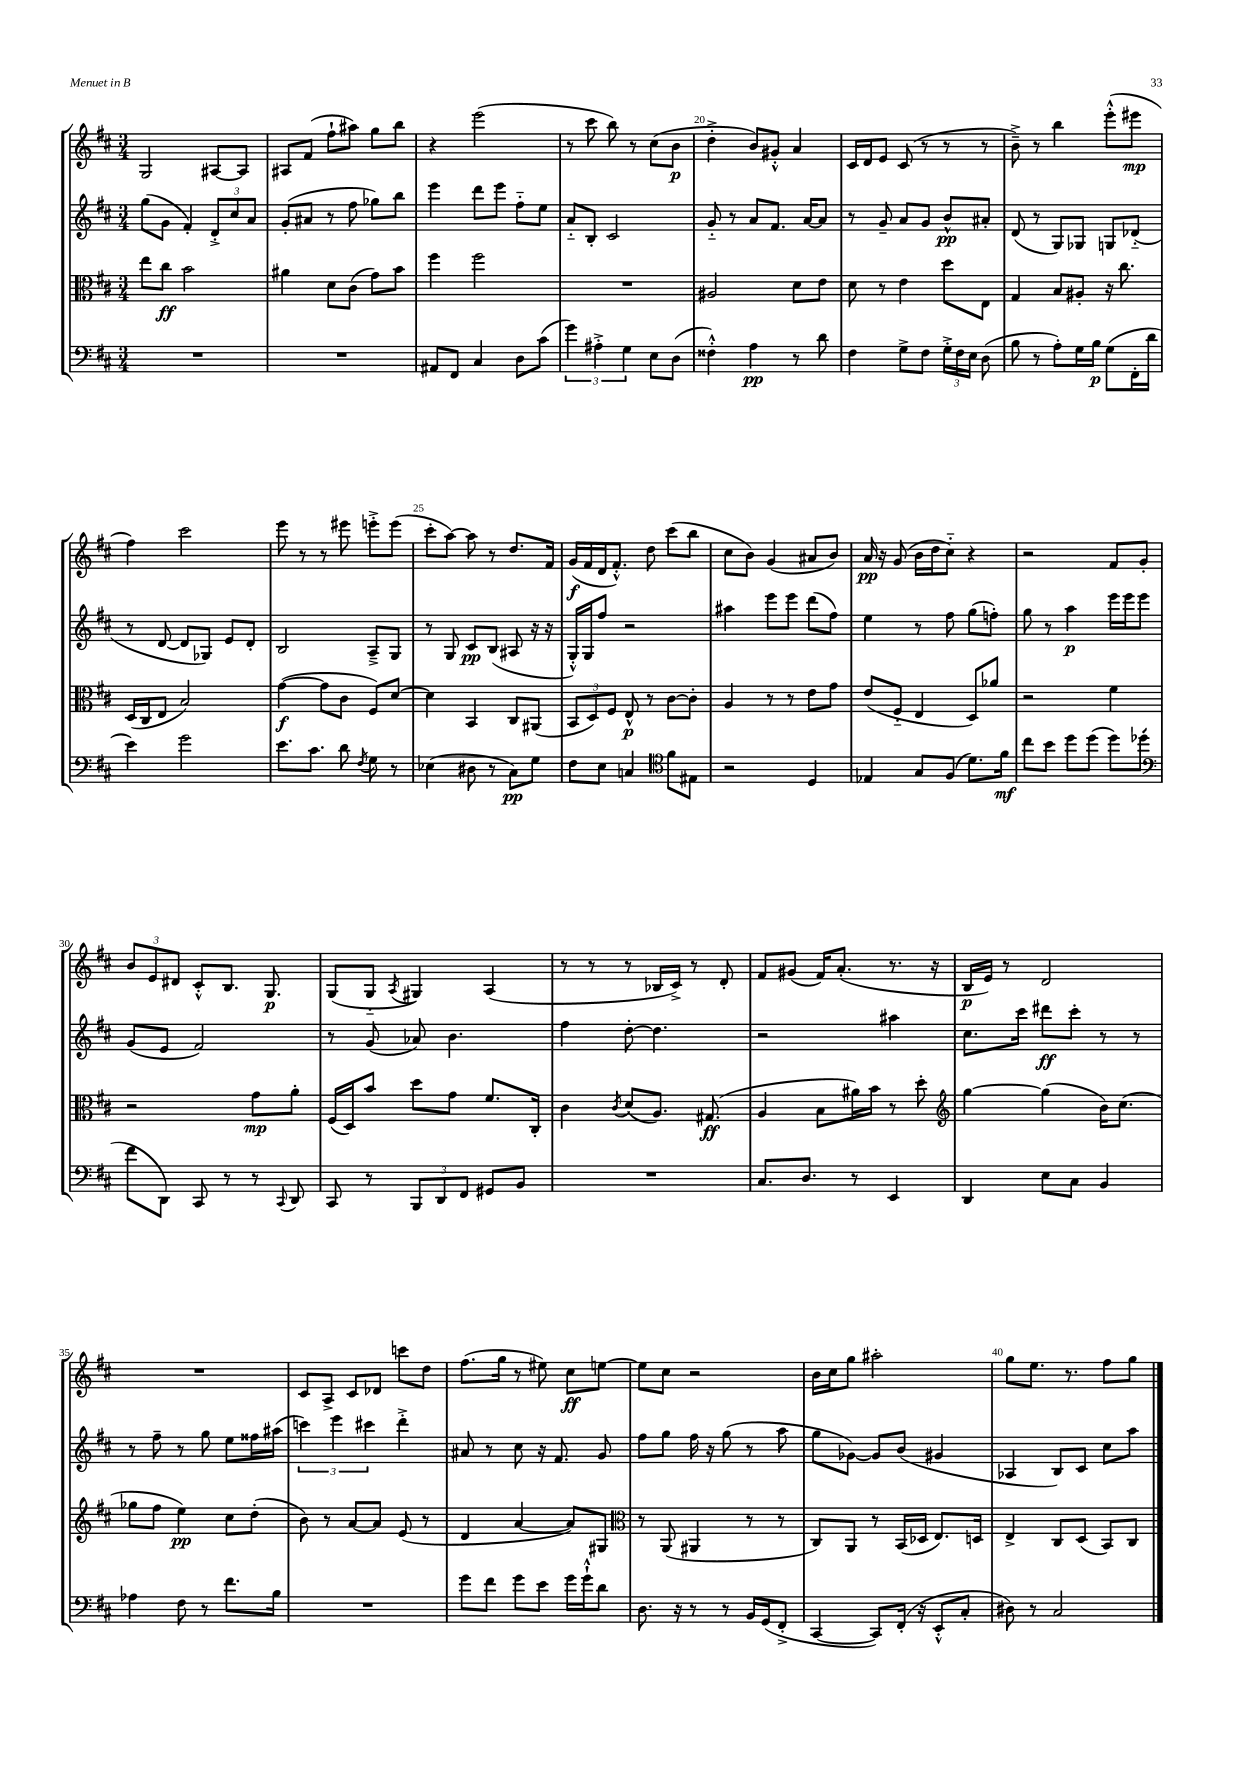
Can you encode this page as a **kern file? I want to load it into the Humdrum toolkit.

**kern	**dynam	**kern	**dynam	**kern	**dynam	**kern	**dynam
*part4	*part4	*part3	*part3	*part2	*part2	*part1	*part1
*staff4	*staff4	*staff3	*staff3	*staff2	*staff2	*staff1	*staff1
*clefF4	*	*clefC3	*	*clefG2	*	*clefG2	*
*k[f#c#]	*	*k[f#c#]	*	*k[f#c#]	*	*k[f#c#]	*
*M3/4	*	*M3/4	*	*M3/4	*	*M3/4	*
=16	=16	=16	=16	=16	=16	=16	=16
2.r	.	8ee\L	.	(8gg\L	.	2G/	.
.	.	8cc#\J	ff	8g\J	.	.	.
.	.	2b\	.	4f#'/)	.	.	.
.	.	.	.	12d'^/L	.	[8A#X/L	.
.	.	.	.	12cc#/	.	.	.
.	.	.	.	.	.	8A#/J]	.
.	.	.	.	12a/J	.	.	.
=17	=17	=17	=17	=17	=17	=17	=17
2.r	.	4a#X\	.	(8g'/L	.	8A#X/L	.
.	.	.	.	8a#X/J	.	(8f#/J	.
.	.	8d\L	.	8r	.	8ff#`\L	.
.	.	(8c#\J	.	8ff#\	.	8aa#X\J)	.
.	.	8g\L)	.	8gg-X\L)	.	8gg\L	.
.	.	8b\J	.	8bb\J	.	8bb\J	.
=18	=18	=18	=18	=18	=18	=18	=18
8AA#X/L	.	4ff#\	.	4eee\	.	4r	.
8FF#/J	.	.	.	.	.	.	.
4C#/	.	2ff#\	.	8ddd\L	.	(2eee\	.
.	.	.	.	8eee\J	.	.	.
8D\L	.	.	.	8ff#\L	.	.	.
(8c#\J	.	.	.	8ee\J	.	.	.
=19	=19	=19	=19	=19	=19	=19	=19
6g\)	.	2.r	.	8a/L	.	8r	.
.	.	.	.	8B'/J	.	8ccc#\	.
6A#X'^\	.	.	.	.	.	.	.
.	.	.	.	2c#/	.	8bb\)	.
6G\	.	.	.	.	.	.	.
.	.	.	.	.	.	8r	.
8E\L	.	.	.	.	.	(8cc#\L	.
(8D\J	.	.	.	.	.	8b\J	p
=20	=20	=20	=20	=20	=20	=20	=20
4F##X'^^\)	.	2A#X/	.	8g/	.	4dd'^\	.
.	.	.	.	8r	.	.	.
4A\	pp	.	.	8a/L	.	8b/L)	.
.	.	.	.	8.f#/J	.	8g#X'^^/J	.
8r	.	8d\L	.	.	.	4a/	.
.	.	.	.	[16a/KL	.	.	.
8d\	.	8e\J	.	8a/J]	.	.	.
=21	=21	=21	=21	=21	=21	=21	=21
4F#\	.	8d\	.	8r	.	16c#/LL	.
.	.	.	.	.	.	16d/J	.
.	.	8r	.	8g~/	.	8e/J	.
8G^\L	.	4e\	.	8a/L	.	(8c#/	.
8F#\J	.	.	.	8g/J	.	8r	.
24G'^\LL	.	8dd\L	.	8b^^/L	pp	8r	.
24F#\	.	.	.	.	.	.	.
24E\JJ	.	.	.	.	.	.	.
(8D\	.	8E\J	.	8a#X'/J	.	8r	.
=22	=22	=22	=22	=22	=22	=22	=22
8B\	.	4G/	.	(8d/	.	8b~^\)	.
8r	.	.	.	8r	.	8r	.
8A'\L)	.	8B/L	.	8G/L)	.	4bb\	.
16G\L	.	8A#X'/J	.	8G-X/J	.	.	.
16B\JJ	p	.	.	.	.	.	.
(8G\L	.	16r	.	8Gn/L	.	(8eee'^^\L	.
.	.	8.cc#\	.	.	.	.	.
16FF#'\L	.	.	.	(8d-X/J	.	8eee#X\J	mp
16d\JJ	.	.	.	.	.	.	.
!!LO:LB:g=z
=23	=23	=23	=23	=23	=23	=23	=23
4e\)	.	(16D/LL	.	8r	.	4ff#\)	.
.	.	16C#/J	.	.	.	.	.
.	.	8E/J	.	[8d/	.	.	.
2g\	.	2B/)	.	8d/L]	.	2ccc#\	.
.	.	.	.	8G-X/J)	.	.	.
.	.	.	.	8e/L	.	.	.
.	.	.	.	8d'/J	.	.	.
=24	=24	=24	=24	=24	=24	=24	=24
8.e\L	.	([4g\	f	2B/	.	8eee\	.
.	.	.	.	.	.	8r	.
8.c#\J	.	.	.	.	.	.	.
.	.	8g\L]	.	.	.	8r	.
8d\	.	8c#\J	.	.	.	8eee#X\	.
8qF#/	.	.	.	.	.	.	.
8G\	.	8F#/L)	.	8A~^/L	.	8eeen'^\L	.
8r	.	[8d/J	.	8G/J	.	(8eee\J	.
=25	=25	=25	=25	=25	=25	=25	=25
(4E-X\	.	4d\]	.	8r	.	8ccc#'\L	.
.	.	.	.	8G/	.	[8aa\J)	.
8D#X\	.	4BB/	.	8c#/L	pp	8aa\]	.
8r	.	.	.	(8B/J	.	8r	.
8C#\L)	pp	8C#/L	.	8A#X/	.	8.dd/L	.
8G\J	.	(8AA#X/J	.	16r	.	.	.
.	.	.	.	16r	.	16f#/Jk	.
=26	=26	=26	=26	=26	=26	=26	=26
8F#\L	.	12BB/L	.	16G'^^/LL)	.	(16g/LL	f
.	.	.	.	16G/J	.	16f#/	.
.	.	12D/)	.	.	.	.	.
8E\J	.	.	.	8ff#/J	.	16d/J	.
.	.	12F#/J	.	.	.	.	.
.	.	.	.	.	.	8.f#'^^/J)	.
4Cn/	.	8E^^/	p	2r	.	.	.
.	.	8r	.	.	.	8dd\	.
*clefC4	*	*	*	*	*	*	*
8f#\L	.	[8c#\L	.	.	.	(8ccc#\L	.
8E#X\J	.	8c#'\J]	.	.	.	8bb\J	.
=27	=27	=27	=27	=27	=27	=27	=27
2r	.	4A/	.	4aa#X\	.	8cc#\L	.
.	.	.	.	.	.	8b\J)	.
.	.	8r	.	8eee\L	.	(4g/	.
.	.	8r	.	8eee\J	.	.	.
4D/	.	8e\L	.	(8ddd\L	.	8a#X/L	.
.	.	8g\J	.	8ff#\J)	.	8b/J)	.
=28	=28	=28	=28	=28	=28	=28	=28
4E-X/	.	(8e/L	.	4ee\	.	16a/	pp
.	.	.	.	.	.	16r	.
.	.	8F#/J	.	.	.	(8g/	.
8G/L	.	4E/	.	8r	.	16b\LL	.
.	.	.	.	.	.	16dd\J	.
(8F#/J	.	.	.	8ff#\	.	8cc#\J)	.
8.d\L)	.	8D/L)	.	(8gg\L	.	4r	.
.	.	8a-X/J	.	8ffn'\J)	.	.	.
16f#\Jk	mf	.	.	.	.	.	.
=29	=29	=29	=29	=29	=29	=29	=29
8cc#\L	.	2r	.	8gg\	.	2r	.
8b\J	.	.	.	8r	.	.	.
8dd\L	.	.	.	4aa\	p	.	.
(8dd\J	.	.	.	.	.	.	.
8dd\L)	.	4f#\	.	16eee\LL	.	8f#/L	.
.	.	.	.	16eee\J	.	.	.
(8dd-X'\J	.	.	.	8eee\J	.	8g'/J	.
!!LO:LB:g=z
=30	=30	=30	=30	=30	=30	=30	=30
*clefF4	*	*	*	*	*	*	*
8f#\L	.	2r	.	(8g/L	.	12b/L	.
.	.	.	.	.	.	12e/	.
8DD\J)	.	.	.	8e/J	.	.	.
.	.	.	.	.	.	12d#X/J	.
8CC#/	.	.	.	2f#/)	.	8c#'^^/L	.
8r	.	.	.	.	.	8.B/J	.
8r	.	8g\L	mp	.	.	.	.
.	.	.	.	.	.	8.G/	p
8qqCC#/	.	.	.	.	.	.	.
8DD/	.	8a'\J	.	.	.	.	.
=31	=31	=31	=31	=31	=31	=31	=31
8CC#/	.	(16F#/LL	.	8r	.	(8G/L	.
.	.	16D/J)	.	.	.	.	.
8r	.	8b/J	.	(8g/	.	8G/J	.
.	.	.	.	.	.	8qA/	.
12BBB/L	.	8dd\L	.	8a-X/)	.	4G#X/)	.
12DD/	.	.	.	.	.	.	.
.	.	8g\J	.	4.b\	.	.	.
12FF#/J	.	.	.	.	.	.	.
8GG#X/L	.	8.f#/L	.	.	.	(4A/	.
8BB/J	.	.	.	.	.	.	.
.	.	16C#'/Jk	.	.	.	.	.
=32	=32	=32	=32	=32	=32	=32	=32
2.r	.	4c#\	.	4ff#\	.	8r	.
.	.	.	.	.	.	8r	.
.	.	8qc#/	.	.	.	.	.
.	.	(8d/L	.	[8dd'\	.	8r	.
.	.	8.A/J)	.	4.dd\]	.	16B-X/LL	.
.	.	.	.	.	.	16c#^/JJ)	.
.	.	.	.	.	.	8r	.
.	.	(8.G#X/	ff	.	.	.	.
.	.	.	.	.	.	8d'/	.
=33	=33	=33	=33	=33	=33	=33	=33
8.C#/L	.	4A/	.	2r	.	8f#/L	.
.	.	.	.	.	.	(8g#X/J	.
8.D/J	.	.	.	.	.	.	.
.	.	8B\L	.	.	.	16f#/KL)	.
.	.	.	.	.	.	(8.a'/J	.
8r	.	16a#X\L)	.	.	.	.	.
.	.	16b\JJ	.	.	.	.	.
4EE/	.	8r	.	4aa#X\	.	8.r	.
.	.	8dd'\	.	.	.	.	.
.	.	.	.	.	.	16r	.
=34	=34	=34	=34	=34	=34	=34	=34
*	*	*clefG2	*	*	*	*	*
4DD/	.	[4gg\	.	8.cc#\L	.	16B/LL	p
.	.	.	.	.	.	16e/JJ)	.
.	.	.	.	.	.	8r	.
.	.	.	.	16ccc#\Jk	.	.	.
8E\L	.	(4gg\]	.	8ddd#X\L	ff	2d/	.
8C#\J	.	.	.	8ccc#'\J	.	.	.
4BB/	.	16b\KL)	.	8r	.	.	.
.	.	(8.cc#\J	.	.	.	.	.
.	.	.	.	8r	.	.	.
!!LO:LB:g=z
=35	=35	=35	=35	=35	=35	=35	=35
4A-X\	.	8gg-X\L	.	8r	.	2.r	.
.	.	8ff#\J	.	8ff#~\	.	.	.
8F#\	.	4ee\)	pp	8r	.	.	.
8r	.	.	.	8gg\	.	.	.
8.f#\L	.	8cc#\L	.	8ee\L	.	.	.
.	.	(8dd'\J	.	16ff##X\L	.	.	.
16B\Jk	.	.	.	(16aa#X\JJ	.	.	.
=36	=36	=36	=36	=36	=36	=36	=36
2.r	.	8b\)	.	6cccn\)	.	8c#/L	.
.	.	8r	.	.	.	8A^/J	.
.	.	.	.	6eee\	.	.	.
.	.	[8a/L	.	.	.	8c#/L	.
.	.	.	.	6ccc#X\	.	.	.
.	.	8a/J]	.	.	.	8d-X/J	.
.	.	(8e/	.	4ddd'^\	.	8cccn\L	.
.	.	8r	.	.	.	8dd\J	.
=37	=37	=37	=37	=37	=37	=37	=37
8g\L	.	4d/	.	8a#X/	.	(8.ff#\L	.
8f#\J	.	.	.	8r	.	.	.
.	.	.	.	.	.	16gg\Jk	.
8g\L	.	[4a/	.	8cc#\	.	8r	.
8e\J	.	.	.	16r	.	8ee#X\)	.
.	.	.	.	8.f#/	.	.	.
16g\LL	.	8a/L])	.	.	.	8cc#\L	ff
16g`^^\J	.	.	.	.	.	.	.
8d\J	.	8G#X/J	.	8g/	.	[8een\J	.
=38	=38	=38	=38	=38	=38	=38	=38
*	*	*clefC3	*	*	*	*	*
8.D\	.	8r	.	8ff#\L	.	8ee\L]	.
.	.	(8AA/	.	8gg\J	.	8cc#\J	.
16r	.	.	.	.	.	.	.
8r	.	4AA#X/	.	16ff#\	.	2r	.
.	.	.	.	16r	.	.	.
8r	.	.	.	(8gg\	.	.	.
16BB/LL	.	8r	.	8r	.	.	.
(16GG/J	.	.	.	.	.	.	.
8FF#'^/J	.	8r	.	8aa\	.	.	.
=39	=39	=39	=39	=39	=39	=39	=39
[4CC#/	.	8C#/L)	.	8gg\L	.	16b\LL	.
.	.	.	.	.	.	16cc#\J	.
.	.	8AA/J	.	[8g-X\J)	.	8gg\J	.
8CC#/L])	.	8r	.	8g-/L]	.	2aa#X'\	.
(16FF#'/Jk	.	(16BB/LL	.	(8b/J	.	.	.
16r	.	16D-X/JJ	.	.	.	.	.
8EE'^^/L	.	8.E/L)	.	4g#X/	.	.	.
8C#'/J	.	.	.	.	.	.	.
.	.	16Dn/Jk	.	.	.	.	.
=40	=40	=40	=40	=40	=40	=40	=40
8D#X\)	.	4E^/	.	4A-X/	.	8gg\L	.
8r	.	.	.	.	.	8.ee\J	.
2C#/	.	8C#/L	.	8B/L)	.	.	.
.	.	.	.	.	.	8.r	.
.	.	(8D/J	.	8c#/J	.	.	.
.	.	8BB/L)	.	8cc#\L	.	8ff#\L	.
.	.	8C#/J	.	8aa\J	.	8gg\J	.
==	==	==	==	==	==	==	==
*-	*-	*-	*-	*-	*-	*-	*-
